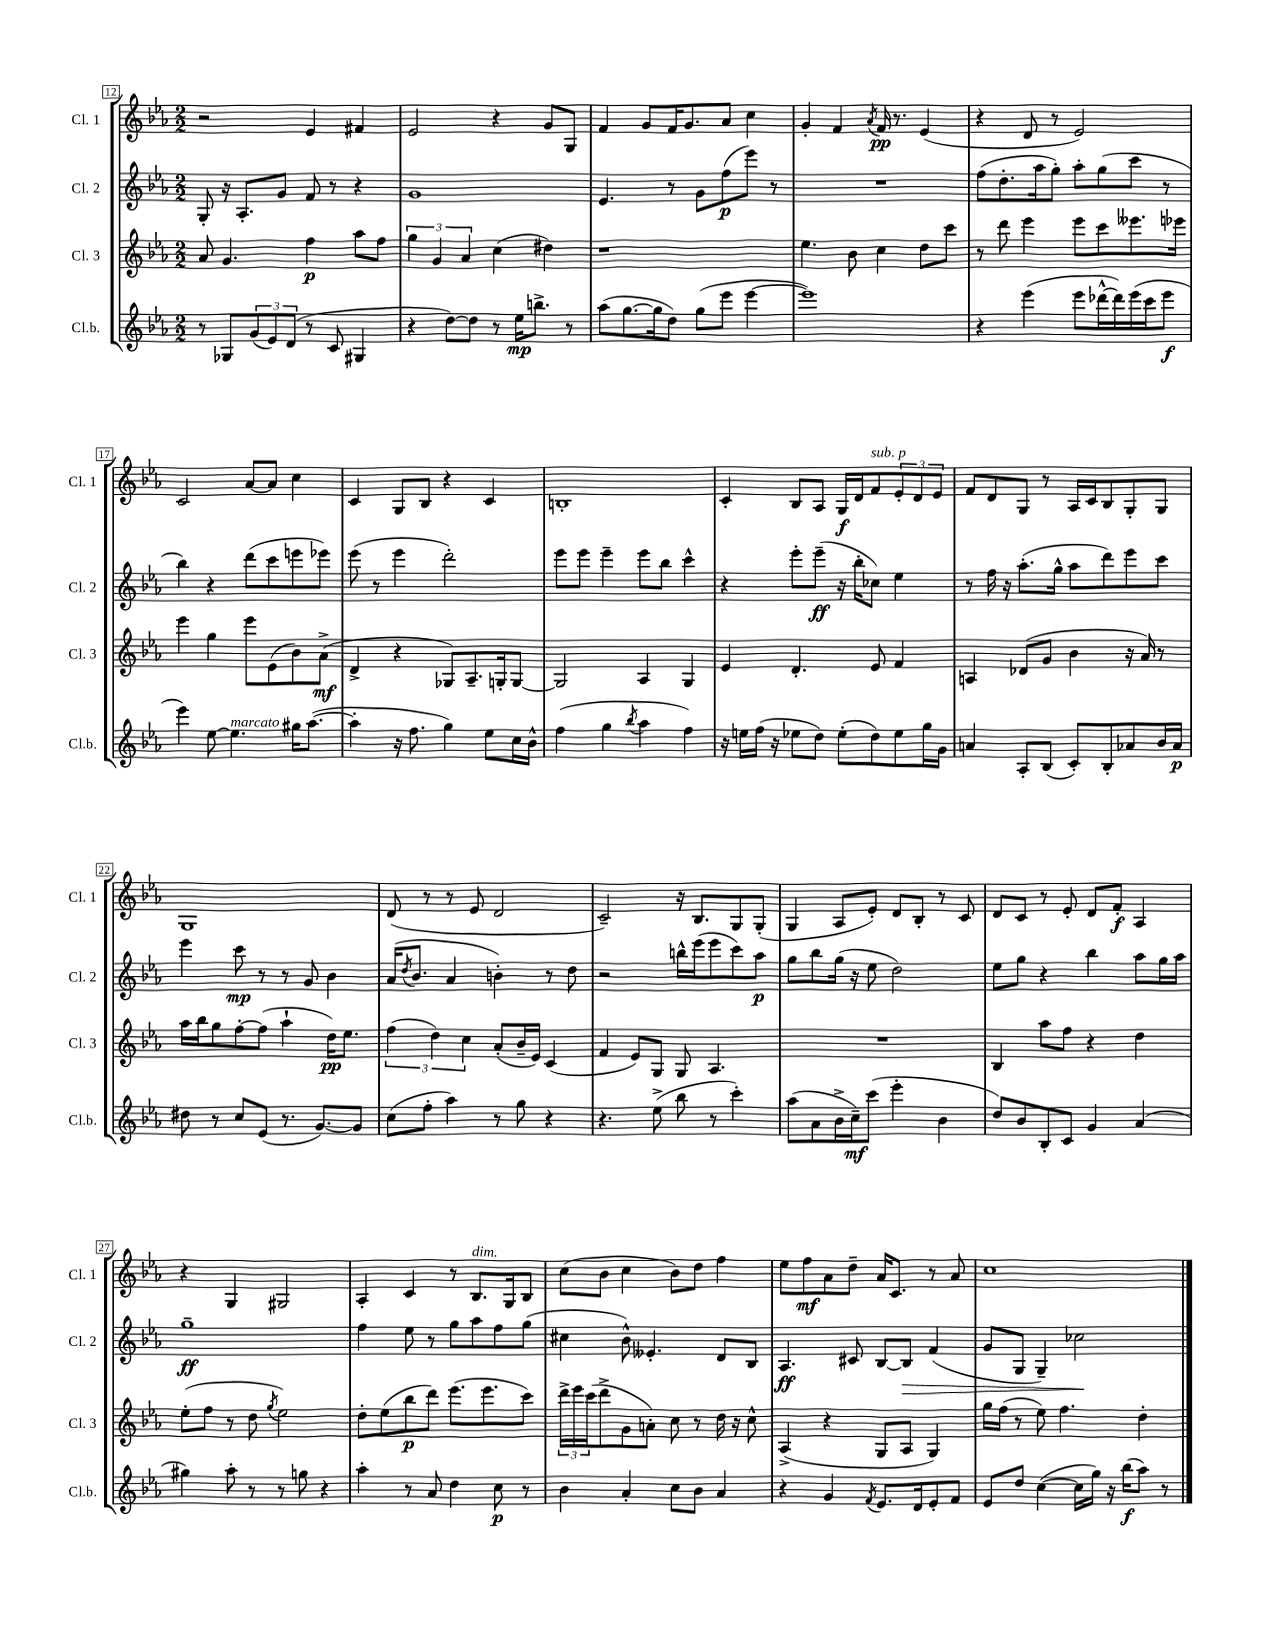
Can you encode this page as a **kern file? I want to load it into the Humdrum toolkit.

**kern	**kern	**kern	**kern
*staff4	*staff3	*staff2	*staff1
*clefG2	*clefG2	*clefG2	*clefG2
*k[b-e-a-]	*k[b-e-a-]	*k[b-e-a-]	*k[b-e-a-]
*M2/2	*M2/2	*M2/2	*M2/2
8r	8a-	8G'	2r
8G-	4.g	16r	.
.	.	8.A-'	.
(12g	.	.	.
12e-)	.	.	.
.	.	8g	.
(12d	.	.	.
8r	4ff	8f	4e-
8c	.	8r	.
4G#	8aa-	4r	4f#
.	8ff	.	.
=	=	=	=
4r	6gg	1g	2e-
.	6g	.	.
[8dd)	.	.	.
.	6a-	.	.
8dd]	.	.	.
8r	(4cc	.	4r
16ee-	.	.	.
8.bb^	.	.	.
.	4dd#)	.	8g
8r	.	.	8G
=	=	=	=
(8aa-	1r	4.e-	4f
[8.gg	.	.	.
.	.	.	8g
16gg]	.	.	.
8dd)	.	8r	16f
.	.	.	8.g
(8gg	.	8g	.
8eee-	.	(8ff	8a-
[4eee-	.	8eee-)	4cc
.	.	8r	.
=	=	=	=
1eee-])	4.ee-	1r	4g'
.	.	.	4f
.	8b-	.	.
.	.	.	8qa-
.	4cc	.	16f
.	.	.	8.r
.	8dd	.	(4e-
.	8ccc	.	.
=	=	=	=
4r	8r	(8ff	4r
.	8ddd	8.dd'	.
(4eee-	4eee-	.	8d
.	.	16aa-	.
.	.	8gg')	8r
8eee-	8eee-	8aa-'	2e-)
[16ddd-^^	8ccc	(8gg	.
16ddd-])	.	.	.
(16eee-	8.eee--	8ccc	.
16ccc	.	.	.
8eee-	.	8r	.
.	16eee-	.	.
=	=	=	=
4eee-)	4eee-	4bb-)	2c
[8ee-	4gg	4r	.
4.ee-]	.	.	.
.	8eee-	(8ddd	[8a-
.	(8e-	8ccc	8a-]
16gg#	8b-)	8eee	4cc
([8.aa-	.	.	.
.	(8a-^	8eee-)	.
=	=	=	=
4aa-']	4d^	(8eee-	4c
.	.	8r	.
16r	4r	4eee-	8G
8.ff	.	.	.
.	.	.	8B-
4gg)	8G-)	2ddd')	4r
.	8.A-~	.	.
8ee-	.	.	4c
.	16G'	.	.
16cc	[8G	.	.
16b-^^	.	.	.
=	=	=	=
(4ff	2G]	8eee-	1B'
.	.	8eee-	.
4gg	.	4eee-~	.
8qbb-	.	.	.
4aa-	4A-	8eee-	.
.	.	8bb-	.
4ff)	4G	4ccc^^	.
=	=	=	=
16r	4e-	4r	4c'
16ee	.	.	.
(16ff	.	.	.
16r	.	.	.
8ee-	4.d'	8eee-'	8B-
8dd)	.	(8eee-~	8A-
(8ee-'	.	16r	16G
.	.	16bb-'	16d
8dd)	8e-	8cc-)	8f
8ee-	4f	4ee-	12e-'
.	.	.	12d
16gg	.	.	.
.	.	.	12e-
16g	.	.	.
=	=	=	=
4a	4A	8r	8f
.	.	16ff	8d
.	.	16r	.
8A-'	(8d-	(8.aa-'	8G
(8B-	8g	.	8r
.	.	16gg^^	.
8c')	4b-	8aa-	16A-
.	.	.	16c
8B-'	.	8ddd)	8B-
8a-	16r	8eee-	8G'
.	16a-)	.	.
16b-	8r	8ccc	8G
16a-	.	.	.
=	=	=	=
8dd#	16aa-	4eee-	1G
.	16bb-	.	.
8r	8gg	.	.
8cc	[8ff'	8ccc	.
(8e-	(8ff]	8r	.
8.r	4aa-`	8r	.
.	.	8g	.
[8.g)	.	.	.
.	16dd)	4b-	.
.	8.ee-	.	.
8g]	.	.	.
=	=	=	=
(8cc	(6ff	(16a-	(8d
.	.	8qdd	.
.	.	8.b-	.
8ff'	.	.	8r
.	6dd)	.	.
4aa-)	.	4a-	8r
.	6cc	.	.
.	.	.	8e-
8r	(8a-'	4b')	2d
8gg	16b-~	.	.
.	16e-)	.	.
4r	(4c	8r	.
.	.	8dd	.
=	=	=	=
4.r	4f	2r	2c~)
.	8e-)	.	.
(8ee-^	8G	.	.
8bb-	8G	16bb^^	16r
.	.	(16eee-	8.B-
8r	4.A-	8eee-	.
4ccc')	.	8ccc)	8G
.	.	8aa-	(8G'
=	=	=	=
(8aa-	1r	8gg	4G
8a-	.	8bb-	.
16b-^	.	(16gg	8A-
16cc~)	.	16r	.
(8ccc	.	8ee-	8e-')
4eee-'	.	2dd)	8d
.	.	.	8B-'
4b-	.	.	8r
.	.	.	8c
=	=	=	=
8dd)	4B-	8ee-	8d
8b-	.	8gg	8c
8B-'	8aa-	4r	8r
8c	8ff	.	8e-'
4g	4r	4bb-	8d
.	.	.	8f'
(4a-	4dd	8aa-	4A-
.	.	16gg	.
.	.	16aa-	.
=	=	=	=
4gg#)	(8ee-'	1gg~	4r
.	8ff	.	.
8aa-'	8r	.	4G
8r	8dd	.	.
.	8qgg	.	.
8r	2ee-)	.	2G#
8gg	.	.	.
4r	.	.	.
=	=	=	=
4aa-'	8dd'	4ff	4A-'
.	(8ee-	.	.
8r	8bb-	8ee-	4c
8a-	8ddd)	8r	.
4dd	(8.eee-	8gg	8r
.	.	8aa-	8.B-
.	8.eee-	.	.
8cc	.	8ff	.
.	.	.	16G
8r	8ccc)	(8gg	8B-
=	=	=	=
4b-	24ddd^	4cc#	(8cc
.	24eee-	.	.
.	(24ccc	.	.
.	8ddd^	.	8b-
4a-'	8g	8b-^^)	4cc
.	8a')	4.e--'	.
8cc	8cc	.	8b-)
8b-	8r	.	8dd
4a-	16dd	8d	4ff
.	16r	.	.
.	8cc^^	8B-	.
=	=	=	=
4r	(4A-^	4.A-	8ee-
.	.	.	8ff
4g	4r	.	8a-
.	.	8c#	8dd~
8qf	.	.	.
8.e-	8G	[8B-	16a-
.	.	.	8.c
.	8A-	8B-]	.
16d	.	.	.
8e-'	4G)	(4f	8r
8f	.	.	8a-
=	=	=	=
8e-	16gg	8g	1cc
.	(16ff	.	.
8dd	8r	8G	.
([4cc	8ee-)	4G~)	.
.	4.ff	.	.
16cc]	.	2cc-	.
16gg)	.	.	.
16r	.	.	.
(16bb-	.	.	.
8aa-)	4dd'	.	.
8r	.	.	.
==	==	==	==
*-	*-	*-	*-
